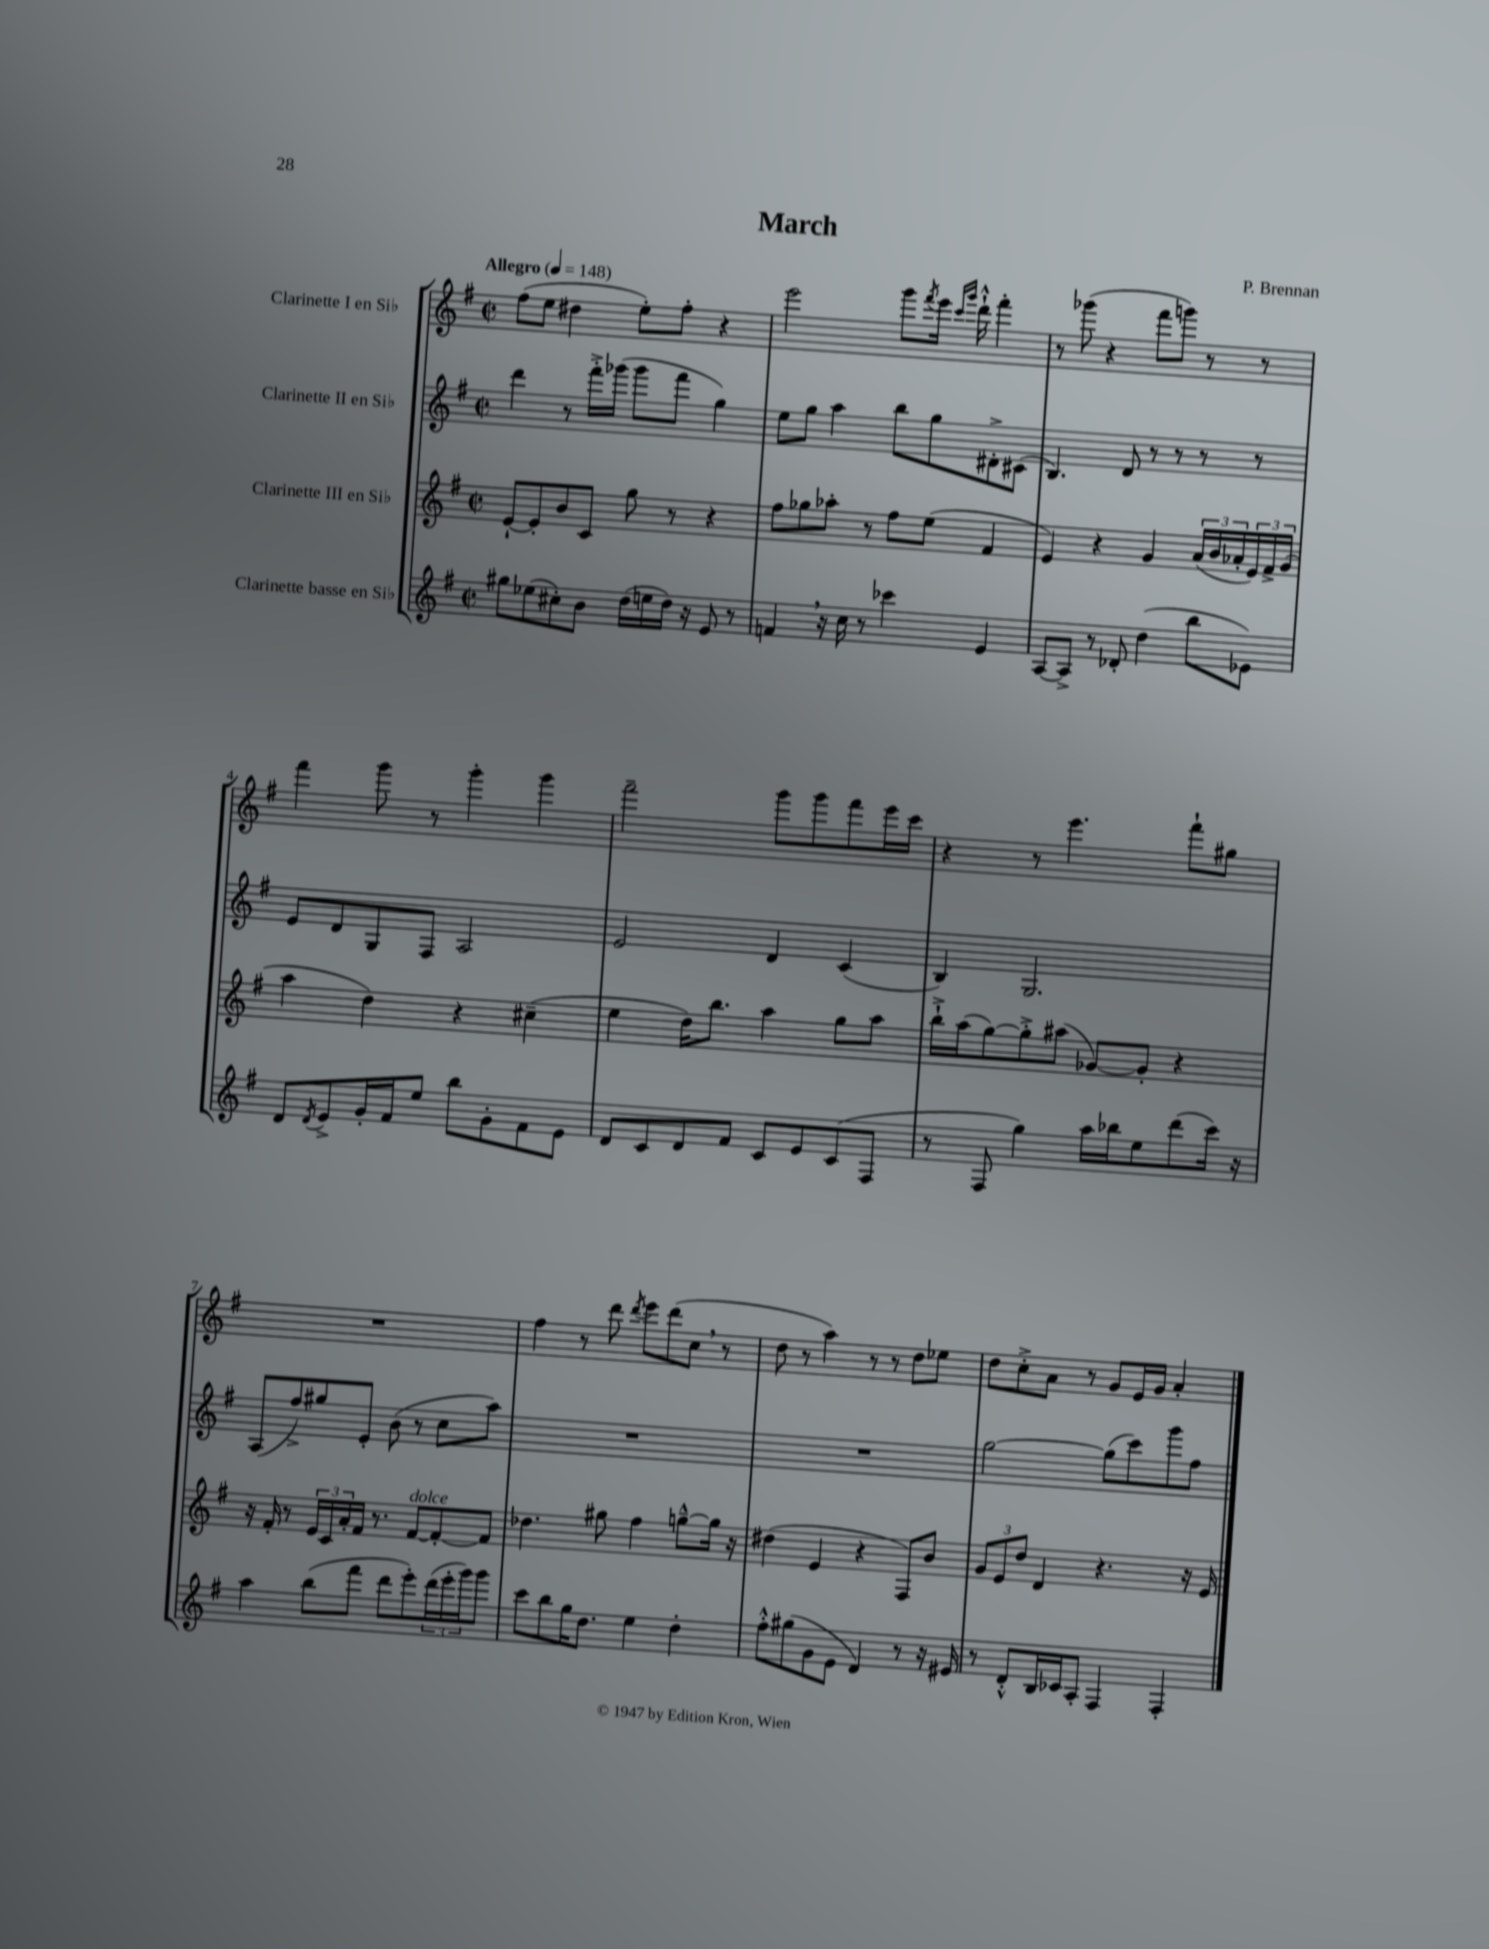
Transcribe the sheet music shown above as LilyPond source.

\header { title = "March" composer = "P. Brennan" }
<<
\new StaffGroup <<
\new Staff = "s0" \with { instrumentName = "Clarinette I en Sib" } {
    \clef treble \key g \major \defaultTimeSignature \time 2/2 \tempo "Allegro" 4 = 148
    fis''8( e''8 dis''4 e''8-.) fis''8-. r4 |
    e'''2 g'''8 \acciaccatura { fis'''8 } e'''16 \grace { c'''16 g'''16 } d'''16-!-^ fis'''4-. |
    r8 ges'''8( r4 fis'''8 g'''8) r8 r8 |
    fis'''4 g'''8 r8 g'''4-. g'''4 |
    fis'''2-- g'''8 g'''8 fis'''8 e'''16 c'''16 |
    r4 r8 e'''4. fis'''8-! gis''8 |
    R1 |
    fis''4 r8 d'''8 \acciaccatura { d'''8 } e'''8 d'''8( c''8 \breathe r8 |
    d''8 r8 a''4) r8 r8 d''8 ees''8 |
    d''8 c''8-.-> a'8 r8 g'8 e'16 g'16 a'4-. \bar "|." |
}
\new Staff = "s1" \with { instrumentName = "Clarinette II en Sib" } {
    \clef treble \key g \major \defaultTimeSignature \time 2/2
    d'''4 r8 fis'''16-.-> ges'''16( ges'''8 fis'''8 g''4) |
    e''8 g''8 a''4 b''8 g''8 dis'8-.-> cis'8( |
    b4.) d'8 r8 r8 r8 r8 |
    e'8 d'8 g8 fis8 a2 |
    e'2 d'4 c'4( |
    b4) g2. |
    a8( fis''8->) gis''8 e'8-. b'8( r8 c''8 a''8) |
    R1 |
    R1 |
    g''2~ g''8( c'''8) g'''8 fis''8 \bar "|." |
}
\new Staff = "s2" \with { instrumentName = "Clarinette III en Sib" } {
    \clef treble \key g \major \defaultTimeSignature \time 2/2
    e'8~-! e'8-. b'8 c'8 g''8 r8 r4 |
    fis''8 ges''8 aes''8-. r8 fis''8 e''8( fis'4 |
    e'4) r4 g'4 \tuplet 3/2 { a'16( b'16 aes'16-. } \tuplet 3/2 { e'16) fis'16-> g'16( } |
    a''4 d''4) r4 cis''4--( |
    e''4 d''16) b''8. a''4 g''8 a''8 |
    b''16-!-> a''16( g''8~) g''8-.-> ais''8( ges'8~) ges'8-. r4 |
    r16 fis'16-. r8 \tuplet 3/2 { e'16 c'16 a'16-. } fis'16 r8. fis'8~^\markup { \italic "dolce" } fis'8~-. fis'8 |
    des''4. gis''8 fis''4 g''8~---^ g''16 r16 |
    dis''4( e'4 r4 fis8) b'8 |
    \tuplet 3/2 { g'8 e'8 d''8 } d'4 r4. r16 e'16 \bar "|." |
}
\new Staff = "s3" \with { instrumentName = "Clarinette basse en Sib" } {
    \clef treble \key g \major \defaultTimeSignature \time 2/2
    gis''8 ees''8( cis''8-.) b'8 d''16( e''16 d''16) r16 e'8 r8 |
    f'4 \breathe r16 c''16 r8 ces'''4 e'4 |
    a8~ a8-> r8 des'8-. d''4( b''8 ees'8) |
    d'8 \acciaccatura { d'8 } e'8-> g'16-. fis'16 e''8 b''8 g'8-. fis'8 e'8 |
    d'8 c'8 d'8 fis'8 c'8 e'8 c'8( fis8 |
    r8 fis8 g''4) a''16 bes''16 e''8 d'''8( c'''16) r16 |
    a''4 b''8( fis'''8 d'''8 e'''8-.) \tuplet 3/2 { d'''16( e'''16-. g'''16) } g'''8 |
    c'''8 b''8 g''16 d''8. e''4 d''4-. |
    fis''8-.-^ gis''8( g'8 e'8 d'4) r8 r16 eis'16 |
    r8 d'8-.-^ b16 ces'16 a8-. fis4 fis4-. \bar "|." |
}
>>
>>
